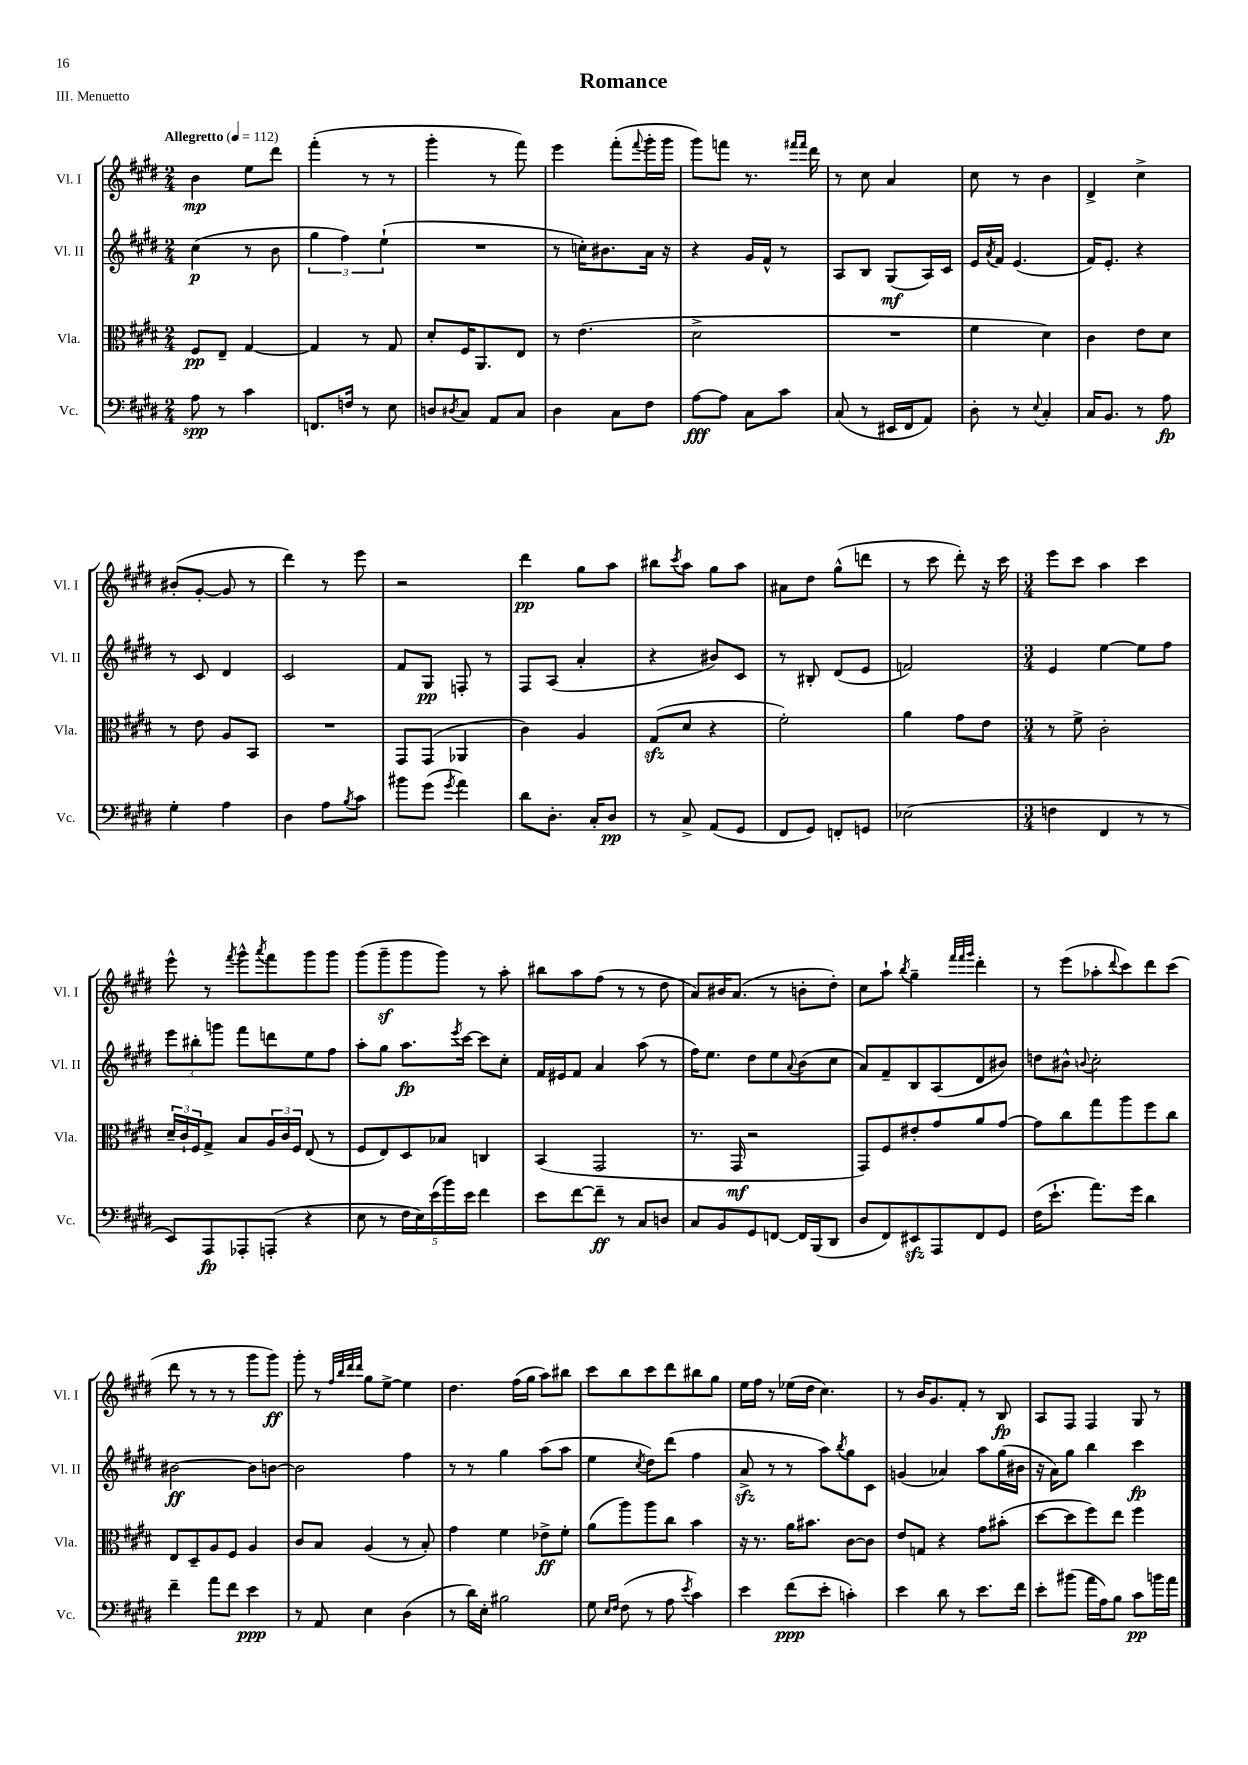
\header { title = "Romance" piece = "III. Menuetto" }
<<
\new StaffGroup <<
\new Staff = "s0" \with { instrumentName = "Vl. I" shortInstrumentName = "Vl. I" } {
    \clef treble \key e \major \numericTimeSignature \time 2/4 \tempo "Allegretto" 4 = 112
    b'4\mp e''8 dis'''8 |
    fis'''4-.( r8 r8 |
    gis'''4-. r8 fis'''8) |
    e'''4 fis'''8-.( \appoggiatura { fis'''8 } gis'''16-. gis'''16 |
    gis'''8) f'''8 r8. \grace { fis'''16 fis'''16 } dis'''16 |
    r8 cis''8 a'4 |
    cis''8 r8 b'4 |
    dis'4-> cis''4-> |
    bis'8-.( gis'8~-. gis'8 r8 |
    dis'''4) r8 e'''8 |
    r2 |
    dis'''4\pp gis''8 a''8 |
    bis''8 \acciaccatura { cis'''8 } a''8 gis''8 a''8 |
    ais'8 dis''8 gis''8-^( d'''8 |
    r8 cis'''8 dis'''8-.) r16 cis'''16 |
    \numericTimeSignature \time 3/4 e'''8 cis'''8 a''4 cis'''4 |
    e'''8-^ r8 \acciaccatura { fis'''8 } gis'''8-^ \acciaccatura { a'''8 } fis'''8 gis'''8 gis'''8 |
    gis'''8( gis'''8--\sf gis'''8 gis'''8) r8 a''8-. |
    bis''8 a''8 fis''8( r8 r8 dis''8 |
    a'8) bis'16 a'8.( r8 b'8-. dis''8-.) |
    cis''8 a''8-! \acciaccatura { b''8 } gis''4-- \grace { fis'''32 fis'''32 gis'''32 } dis'''4-. |
    r8 e'''8( aes''8-. \appoggiatura { dis'''8 } cis'''8) dis'''8 cis'''8( |
    dis'''8 r8 r8 r8 gis'''8 gis'''8\ff) |
    gis'''8-. r8 \grace { fis''32 b''32 dis'''32 dis'''32 } gis''8 e''8~-> e''4 |
    dis''4. fis''16( gis''16 a''8) bis''8 |
    cis'''8 b''8 cis'''8 dis'''8 bis''8 gis''8 |
    e''16 fis''16 r8 ees''16( dis''16 cis''4.) |
    r8 b'16 gis'8. fis'8-. r8 b8\fp |
    a8 fis8 fis4 gis8 r8 \bar "|." |
}
\new Staff = "s1" \with { instrumentName = "Vl. II" shortInstrumentName = "Vl. II" } {
    \clef treble \key e \major \numericTimeSignature \time 2/4
    cis''4\p( r8 b'8 |
    \tuplet 3/2 { gis''4 fis''4) e''4-!( } |
    R2 |
    r8 c''16-.) bis'8. a'16 r16 |
    r4 gis'16 fis'16-^ r8 |
    a8 b8 gis8\mf( a16) cis'16 |
    e'16 \acciaccatura { a'8 } fis'16 e'4.( |
    fis'16) e'8.-. r4 |
    r8 cis'8 dis'4 |
    cis'2 |
    fis'8 gis8\pp f8-. r8 |
    fis8 a8( a'4-. |
    r4 bis'8) cis'8 |
    r8 bis8-. dis'8( e'8 |
    f'2) |
    \numericTimeSignature \time 3/4 e'4 e''4~ e''8 fis''8 |
    \tuplet 3/2 { e'''8 bis''8-. g'''8 } fis'''8 d'''8 e''8 fis''8 |
    a''8-. gis''8 a''8.\fp \acciaccatura { e'''8 } cis'''16~ cis'''8 cis''8-. |
    fis'16 eis'16 fis'8 a'4 a''8( r8 |
    fis''16) e''8. dis''8 e''8 \appoggiatura { a'8 } b'8( cis''8 |
    a'8) fis'8-- b8 a8( dis'8 bis'8) |
    d''8 bis'8-^ \appoggiatura { b'8 } cis''2-. |
    bis'2~\ff bis'8 b'8~ |
    b'2 fis''4 |
    r8 r8 gis''4 a''8( a''8 |
    e''4 \acciaccatura { cis''8 } dis''8) dis'''8( fis''4 |
    a'8->\sfz r8 r8 a''8) \acciaccatura { b''8 } gis''8 cis'8 |
    g'4( aes'4) a''8 gis''16( bis'16 |
    r16 a'16) gis''8 b''4 cis'''4\fp \bar "|." |
}
\new Staff = "s2" \with { instrumentName = "Vla." shortInstrumentName = "Vla." } {
    \clef alto \key e \major \numericTimeSignature \time 2/4
    fis8\pp e8-- gis4~ |
    gis4 r8 gis8 |
    dis'8-. fis16 a,8. e8 |
    r8 e'4.( |
    dis'2-> |
    R2 |
    fis'4 dis'4) |
    cis'4 e'8 dis'8 |
    r8 e'8 a8 b,8 |
    R2 |
    gis,8 gis,8( aes,4 |
    cis'4) a4 |
    gis8\sfz( dis'8 r4 |
    fis'2-.) |
    a'4 gis'8 e'8 |
    \numericTimeSignature \time 3/4 r8 fis'8-> cis'2-. |
    \tuplet 3/2 { dis'16-- cis'16-! fis16 } gis8-> b8 \tuplet 3/2 { a16 cis'16 fis16 } e8( r8 |
    fis8 e8) dis8 bes8 c4 |
    b,4( gis,2 |
    r8. gis,16\mf r2 |
    gis,8) fis8 eis'8-. gis'8 a'8 gis'8~ |
    gis'8 cis''8 gis''8 a''8 fis''8 cis''8 |
    e8 dis8-- a8 fis8 a4 |
    cis'8 b8 a4( r8 b8-.) |
    gis'4 fis'4 ees'8->\ff fis'8-. |
    a'8( a''8) a''8 cis''8 b'4 |
    r16 r8. a'16 bis'8. cis'8~ cis'8 |
    e'8 g8 r4 gis'8 bis'8-.( |
    dis''8~ dis''8 fis''8) e''8 fis''4 \bar "|." |
}
\new Staff = "s3" \with { instrumentName = "Vc." shortInstrumentName = "Vc." } {
    \clef bass \key e \major \numericTimeSignature \time 2/4
    a8\spp r8 cis'4 |
    f,8. f16 r8 e8 |
    d8 \acciaccatura { dis8 } cis8 a,8 cis8 |
    dis4 cis8 fis8 |
    a8~\fff a8 cis8 cis'8 |
    cis8( r8 eis,16 fis,16 a,8) |
    dis8-. r8 \appoggiatura { e8 } cis4-. |
    cis16 b,8. r8 a8\fp |
    gis4-. a4 |
    dis4 a8 \acciaccatura { b8 } cis'8 |
    bis'8 gis'8( \acciaccatura { gis'8 } a'4) |
    dis'8 dis8.-. cis16-. dis8\pp |
    r8 cis8-> a,8( gis,8 |
    fis,8 gis,8) f,8-. g,8 |
    ees2( |
    \numericTimeSignature \time 3/4 f4 fis,4 r8 r8 |
    e,8) a,,8\fp aes,,8-. a,,8-.( r4 |
    e8 r8 \tuplet 5/4 { fis16 e16) e'16( b'16) e'16 } fis'4 |
    e'8 fis'8~ fis'8--\ff r8 cis8 d8 |
    cis8 b,8 gis,8 f,8~ f,16 b,,16( dis,8 |
    dis8 fis,8) eis,8\sfz a,,8 fis,8 gis,8 |
    fis16( e'8.-! a'8.) gis'16 dis'4 |
    fis'4-- a'8 fis'8 e'4\ppp |
    r8 a,8 e4 dis4( |
    r8 dis'16) e16-. bis2 |
    gis8 \grace { e16 fis16 } fis8( r8 a8 \acciaccatura { e'8 } cis'4) |
    e'4 fis'8\ppp( e'8-. c'4-.) |
    e'4 dis'8 r8 e'8. fis'16 |
    e'8-. bis'8( a'16 a16) b8 cis'8\pp b'16 a'16 \bar "|." |
}
>>
>>
\layout { \context { \Score \remove "Bar_number_engraver" } }
